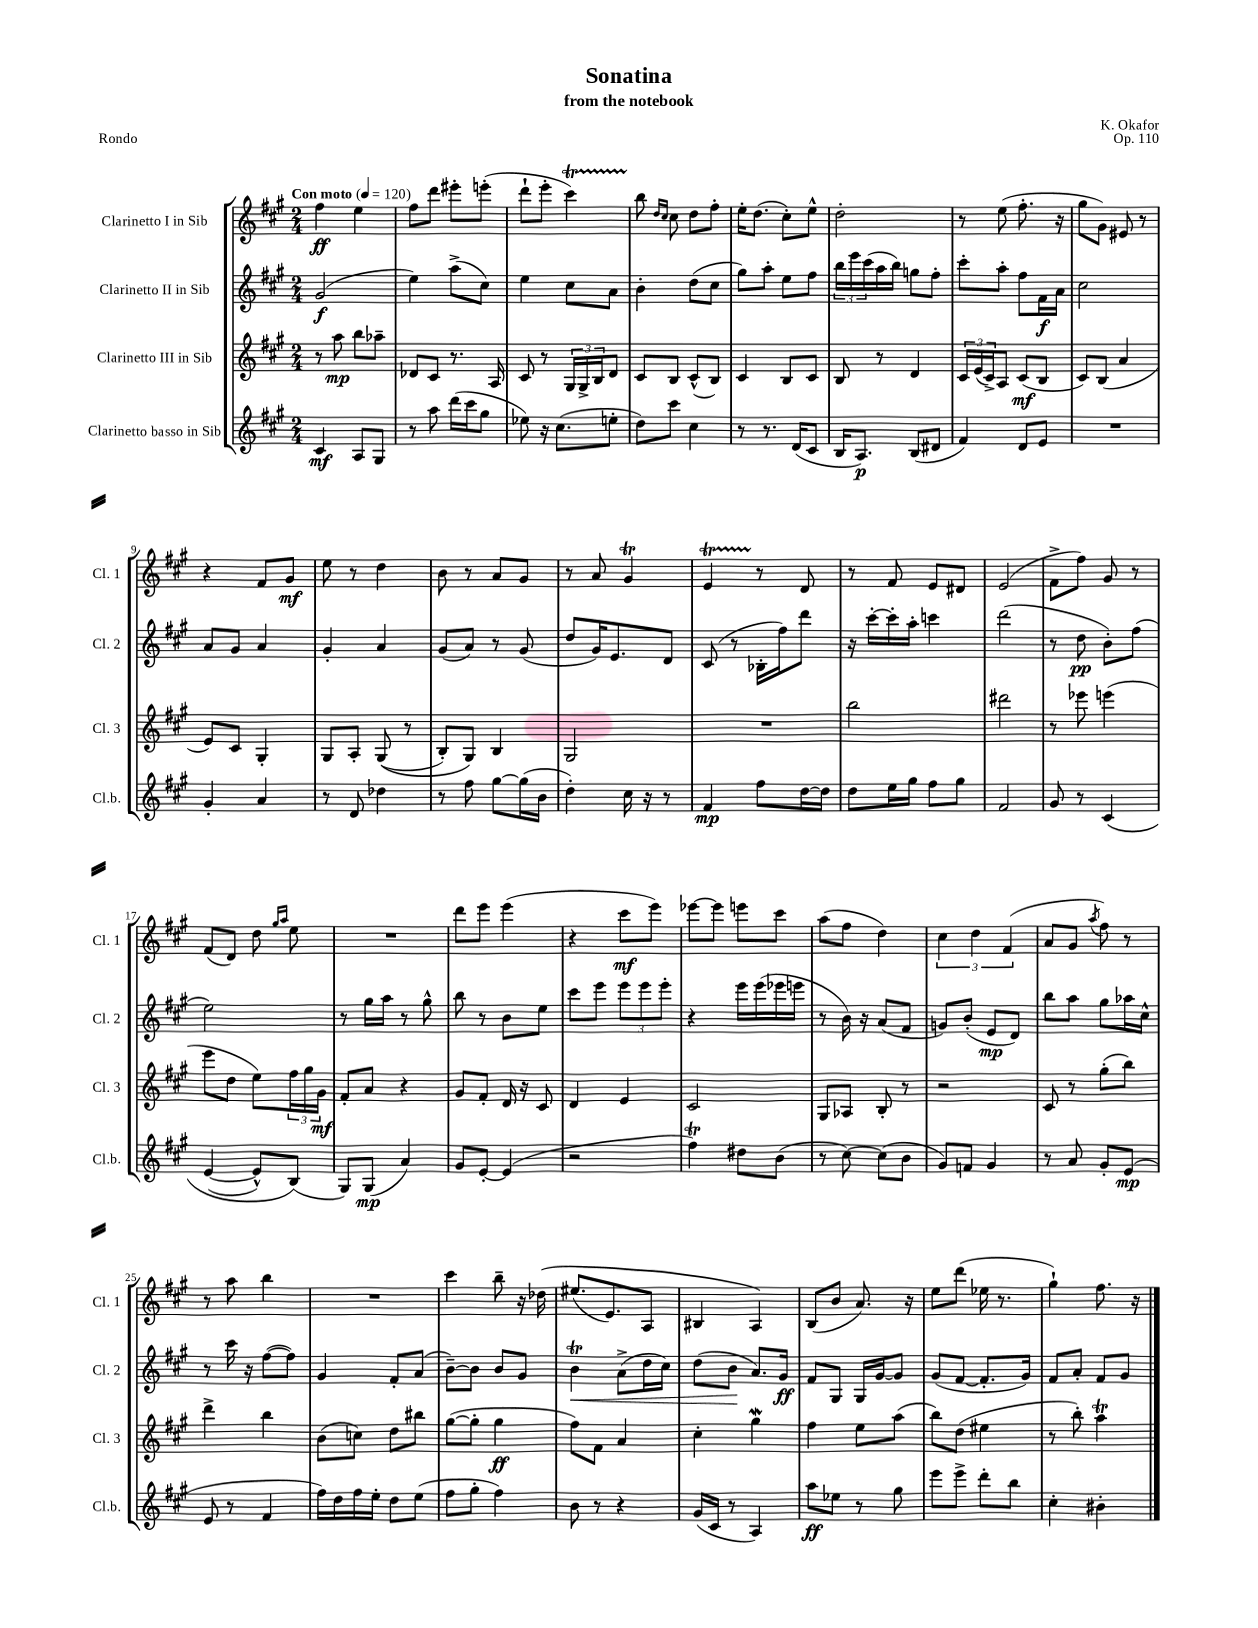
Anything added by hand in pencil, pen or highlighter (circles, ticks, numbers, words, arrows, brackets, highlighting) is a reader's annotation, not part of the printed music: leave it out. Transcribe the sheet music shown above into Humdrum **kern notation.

**kern	**dynam	**kern	**dynam	**kern	**dynam	**kern	**dynam
*part4	*part4	*part3	*part3	*part2	*part2	*part1	*part1
*staff4	*staff4	*staff3	*staff3	*staff2	*staff2	*staff1	*staff1
*I"Clarinetto basso in Sib	*	*I"Clarinetto III in Sib	*	*I"Clarinetto II in Sib	*	*I"Clarinetto I in Sib	*
*I'Cl.b.	*	*I'Cl. 3	*	*I'Cl. 2	*	*I'Cl. 1	*
*clefG2	*	*clefG2	*	*clefG2	*	*clefG2	*
*k[f#c#g#]	*	*k[f#c#g#]	*	*k[f#c#g#]	*	*k[f#c#g#]	*
*M2/4	*	*M2/4	*	*M2/4	*	*M2/4	*
*MM120	*	*MM120	*	*MM120	*	*MM120	*
=1	=1	=1	=1	=1	=1	=1	=1
!	!	!	!	!	!	!LO:TX:a:B:t=Con moto	!
4c#/	mf	8r	.	(2g#/	f	4ff#\	ff
.	.	8aa\	mp	.	.	.	.
8A/L	.	8bb\L	.	.	.	4ee\	.
8G#/J	.	8aa-X~\J	.	.	.	.	.
=2	=2	=2	=2	=2	=2	=2	=2
8r	.	8d-X/L	.	4ee\)	.	8ff#\L	.
8aa\	.	8c#/J	.	.	.	8ddd\J	.
(16ddd\LL	.	8.r	.	(8aa^\L	.	8eee#X'\L	.
16ccc#\J	.	.	.	.	.	.	.
8gg#\J	.	.	.	8cc#\J)	.	(8eeen'\J	.
.	.	16A/	.	.	.	.	.
=3	=3	=3	=3	=3	=3	=3	=3
8ee-X\)	.	8c#/	.	4ee\	.	8ddd`\L	.
16r	.	8r	.	.	.	8eee'\J	.
(8.cc#\L	.	.	.	.	.	.	.
.	.	24G#/LL	.	8cc#\L	.	4ccc#t\)	.
.	.	24G#^/	.	.	.	.	.
.	.	24B/J	.	.	.	.	.
8een'\J	.	8d/J	.	8a\J	.	.	.
=4	=4	=4	=4	=4	=4	=4	=4
8dd\L)	.	8c#/L	.	4b'\	.	8bb\	.
.	.	.	.	.	.	16qqdd/LL	.
.	.	.	.	.	.	16qqcc#/JJ	.
8ccc#\J	.	8B/J	.	.	.	8cc#\	.
4cc#\	.	(8c#^^/L	.	(8dd\L	.	8dd\L	.
.	.	8B/J)	.	8cc#\J	.	8ff#'\J	.
=5	=5	=5	=5	=5	=5	=5	=5
8r	.	4c#/	.	8gg#\L)	.	16ee'\KL	.
.	.	.	.	.	.	(8.dd\J	.
8.r	.	.	.	8aa'\J	.	.	.
.	.	8B/L	.	8ee\L	.	8cc#'\L)	.
(16d/KL	.	.	.	.	.	.	.
8c#/J	.	8c#/J	.	8ff#\J	.	8ee^^\J	.
=6	=6	=6	=6	=6	=6	=6	=6
16B/KL	.	8B/	.	24bb\LL	.	2dd'\	.
.	.	.	.	24eee\	.	.	.
8.A/J)	p	.	.	.	.	.	.
.	.	.	.	(24ccc#\	.	.	.
.	.	8r	.	16aa\	.	.	.
.	.	.	.	16bb\JJ)	.	.	.
(8B/L	.	4d/	.	8ggn\L	.	.	.
8d#X/J	.	.	.	8ff#'\J	.	.	.
=7	=7	=7	=7	=7	=7	=7	=7
4f#/)	.	24c#/LL	.	8ccc#'\L	.	8r	.
.	.	(24e/	.	.	.	.	.
.	.	24c#^/J)	.	.	.	.	.
.	.	8A/J	.	8aa'\J	.	(8ee\	.
8d/L	.	(8c#/L	mf	8ff#\L	.	8.ff#'\	.
8e/J	.	8B/J	.	16f#\L	f	.	.
.	.	.	.	16a\JJ	.	16r	.
=8	=8	=8	=8	=8	=8	=8	=8
2r	.	8c#/L)	.	2cc#\	.	8gg#\L	.
.	.	(8B/J	.	.	.	8g#\J)	.
.	.	4a/	.	.	.	8e#X/	.
.	.	.	.	.	.	8r	.
!!LO:LB:g=z
=9	=9	=9	=9	=9	=9	=9	=9
4g#'/	.	8e/L)	.	8a/L	.	4r	.
.	.	8c#/J	.	8g#/J	.	.	.
4a/	.	4G#'/	.	4a/	.	8f#/L	.
.	.	.	.	.	.	8g#/J	mf
=10	=10	=10	=10	=10	=10	=10	=10
8r	.	8G#/L	.	4g#'/	.	8ee\	.
8d/	.	8A'/J	.	.	.	8r	.
4dd-X\	.	((8G#/	.	4a/	.	4dd\	.
.	.	8r	.	.	.	.	.
=11	=11	=11	=11	=11	=11	=11	=11
8r	.	8B'/L)	.	(8g#/L	.	8b\	.
8ff#\	.	8G#/J)	.	8a/J)	.	8r	.
[8gg#\L	.	4B/	.	8r	.	8a/L	.
(16gg#\L]	.	.	.	(8g#/	.	8g#/J	.
16b\JJ	.	.	.	.	.	.	.
=12	=12	=12	=12	=12	=12	=12	=12
4dd'\)	.	2G#/	.	8dd/L	.	8r	.
.	.	.	.	16g#/K)	.	8a/	.
.	.	.	.	8.e/	.	.	.
16cc#\	.	.	.	.	.	4g#t/	.
16r	.	.	.	.	.	.	.
8r	.	.	.	8d/J	.	.	.
=13	=13	=13	=13	=13	=13	=13	=13
4f#/	mp	2r	.	(8c#/	.	4eT/	.
.	.	.	.	8r	.	.	.
8ff#\L	.	.	.	16B-X'\LL	.	8r	.
.	.	.	.	16ff#\J)	.	.	.
[16dd\L	.	.	.	8ddd\J	.	8d/	.
16dd\JJ]	.	.	.	.	.	.	.
=14	=14	=14	=14	=14	=14	=14	=14
8dd\L	.	2bb\	.	16r	.	8r	.
.	.	.	.	[16ccc#'\LL	.	.	.
16ee\L	.	.	.	16ccc#'\]	.	8f#/	.
16gg#\JJ	.	.	.	16aa'\JJ	.	.	.
8ff#\L	.	.	.	4cccn\	.	8e/L	.
8gg#\J	.	.	.	.	.	8d#X/J	.
=15	=15	=15	=15	=15	=15	=15	=15
2f#/	.	2ddd#X\	.	(2ddd\	.	(2e/	.
=16	=16	=16	=16	=16	=16	=16	=16
8g#/	.	8r	.	8r	.	8f#^\L	.
8r	.	8eee-X\	.	8dd\	pp	8ff#\J)	.
(4c#/	.	(4eeen\	.	8b'\L)	.	8g#/	.
.	.	.	.	(8ff#\J	.	8r	.
!!LO:LB:g=z
=17	=17	=17	=17	=17	=17	=17	=17
([4e/	.	8eee\L	.	2ee\)	.	(8f#/L	.
.	.	8dd\J	.	.	.	8d/J)	.
8e^^/L])	.	8ee\L)	.	.	.	8dd\	.
.	.	.	.	.	.	16qqgg#/LL	.
.	.	.	.	.	.	16qqaa/JJ	.
(8B/J)	.	24ff#\L	.	.	.	8ee\	.
.	.	24gg#\	.	.	.	.	.
.	.	24g#\JJ	mf	.	.	.	.
=18	=18	=18	=18	=18	=18	=18	=18
8G#/L)	.	8f#'/L	.	8r	.	2r	.
(8G#/J	mp	8a/J	.	16gg#\LL	.	.	.
.	.	.	.	16aa\JJ	.	.	.
4a/)	.	4r	.	8r	.	.	.
.	.	.	.	8gg#^^\	.	.	.
=19	=19	=19	=19	=19	=19	=19	=19
8g#/L	.	8g#/L	.	8bb\	.	8ddd\L	.
[8e'/J	.	8f#'/J	.	8r	.	8eee\J	.
(4e/]	.	16d/	.	8b\L	.	(4eee\	.
.	.	16r	.	.	.	.	.
.	.	8c#/	.	8ee\J	.	.	.
=20	=20	=20	=20	=20	=20	=20	=20
2r	.	4d/	.	8ccc#\L	.	4r	.
.	.	.	.	8eee\J	.	.	.
.	.	4e/	.	12eee\L	.	8ccc#\L	mf
.	.	.	.	12eee\	.	.	.
.	.	.	.	.	.	8eee\J)	.
.	.	.	.	12eee'\J	.	.	.
=21	=21	=21	=21	=21	=21	=21	=21
4ff#T\)	.	2c#/	.	4r	.	[8eee-X\L	.
.	.	.	.	.	.	8eee-\J]	.
8dd#X\L	.	.	.	16eee\LL	.	8eeen\L	.
.	.	.	.	(16eee\	.	.	.
(8b\J	.	.	.	16eee-X\	.	8ccc#\J	.
.	.	.	.	16eeen\JJ	.	.	.
=22	=22	=22	=22	=22	=22	=22	=22
8r	.	8G#/L	.	8r	.	(8aa\L	.
[8cc#\)	.	8A-X/J	.	16b\)	.	8ff#\J	.
.	.	.	.	16r	.	.	.
(8cc#\L]	.	8B'/	.	(8a/L	.	4dd\)	.
8b\J	.	8r	.	8f#/J	.	.	.
=23	=23	=23	=23	=23	=23	=23	=23
8g#/L)	.	2r	.	8gn/L)	.	6cc#\	.
8fn/J	.	.	.	(8b'/J	.	.	.
.	.	.	.	.	.	6dd\	.
4g#/	.	.	.	8e/L	mp	.	.
.	.	.	.	.	.	(6f#/	.
.	.	.	.	8d/J)	.	.	.
=24	=24	=24	=24	=24	=24	=24	=24
8r	.	8c#/	.	8bb\L	.	8a/L	.
8a/	.	8r	.	8aa\J	.	8g#/J	.
.	.	.	.	.	.	8qaa/	.
8g#'/L	.	(8gg#'\L	.	8gg#\L	.	8ff#\)	.
(8e/J	mp	8bb\J)	.	16aa-X\L	.	8r	.
.	.	.	.	16cc#^^\JJ	.	.	.
!!LO:LB:g=z
=25	=25	=25	=25	=25	=25	=25	=25
8e/	.	4ddd^\	.	8r	.	8r	.
8r	.	.	.	16ccc#\	.	8aa\	.
.	.	.	.	16r	.	.	.
4f#/	.	4bb\	.	([8ff#\L	.	4bb\	.
.	.	.	.	8ff#\J])	.	.	.
=26	=26	=26	=26	=26	=26	=26	=26
16ff#\LL)	.	(8b\L	.	4g#/	.	2r	.
16dd\	.	.	.	.	.	.	.
16ff#\	.	8ccn\J)	.	.	.	.	.
16ee'\JJ	.	.	.	.	.	.	.
8dd\L	.	8dd\L	.	8f#'/L	.	.	.
(8ee\J	.	8bb#X\J	.	(8a/J	.	.	.
=27	=27	=27	=27	=27	=27	=27	=27
8ff#\L	.	([8gg#\L	.	[8b~\L)	.	4ccc#\	.
8gg#'\J	.	8gg#'\J]	.	8b\J]	.	.	.
4ff#\)	.	4gg#\	ff	8b/L	.	8bb~\	.
.	.	.	.	8g#/J	.	16r	.
.	.	.	.	.	.	(16dd-X\	.
=28	=28	=28	=28	=28	=28	=28	=28
!	!	!	!	!	!LO:HP:b	!	!
8b\	.	8ff#\L)	.	4bT\	<	(8.ee#X/L	.
8r	.	8f#\J	.	.	.	.	.
.	.	.	.	.	.	8.e/)	.
4r	.	4a/	.	(8a^\L	.	.	.
.	.	.	.	16dd\L	.	8A/J	.
.	.	.	.	16cc#\JJ)	.	.	.
=29	=29	=29	=29	=29	=29	=29	=29
(16g#/LL	.	4cc#'\	.	(8dd\L	.	4B#X/	.
16c#/JJ	.	.	.	.	.	.	.
8r	.	.	.	8b\J	.	.	.
4A/)	.	4gg#W\	.	8.a/L)	[	4A/)	.
.	.	.	.	16g#/Jk	ff	.	.
=30	=30	=30	=30	=30	=30	=30	=30
8aa\L	ff	4ff#\	.	8f#/L	.	(8B/L	.
8ee-X\J	.	.	.	8G#/J	.	8b/J	.
8r	.	8ee\L	.	16G#/LL	.	8.a/)	.
.	.	.	.	[16g#/J	.	.	.
8gg#\	.	(8aa\J	.	8g#/J]	.	.	.
.	.	.	.	.	.	16r	.
=31	=31	=31	=31	=31	=31	=31	=31
8eee\L	.	8bb\L)	.	(8g#/L	.	8ee\L	.
8eee^\J	.	(8dd\J	.	[8f#/J	.	(8ddd\J	.
8ddd'\L	.	4ee#X\	.	8.f#'/L]	.	16ee-X\	.
.	.	.	.	.	.	8.r	.
8bb\J	.	.	.	.	.	.	.
.	.	.	.	16g#/Jk)	.	.	.
=32	=32	=32	=32	=32	=32	=32	=32
4cc#'\	.	8r	.	8f#/L	.	4gg#`\)	.
.	.	8bb'\)	.	8a'/J	.	.	.
4b#X'\	.	4aaT\	.	8f#/L	.	8.ff#\	.
.	.	.	.	8g#/J	.	.	.
.	.	.	.	.	.	16r	.
==	==	==	==	==	==	==	==
*-	*-	*-	*-	*-	*-	*-	*-
